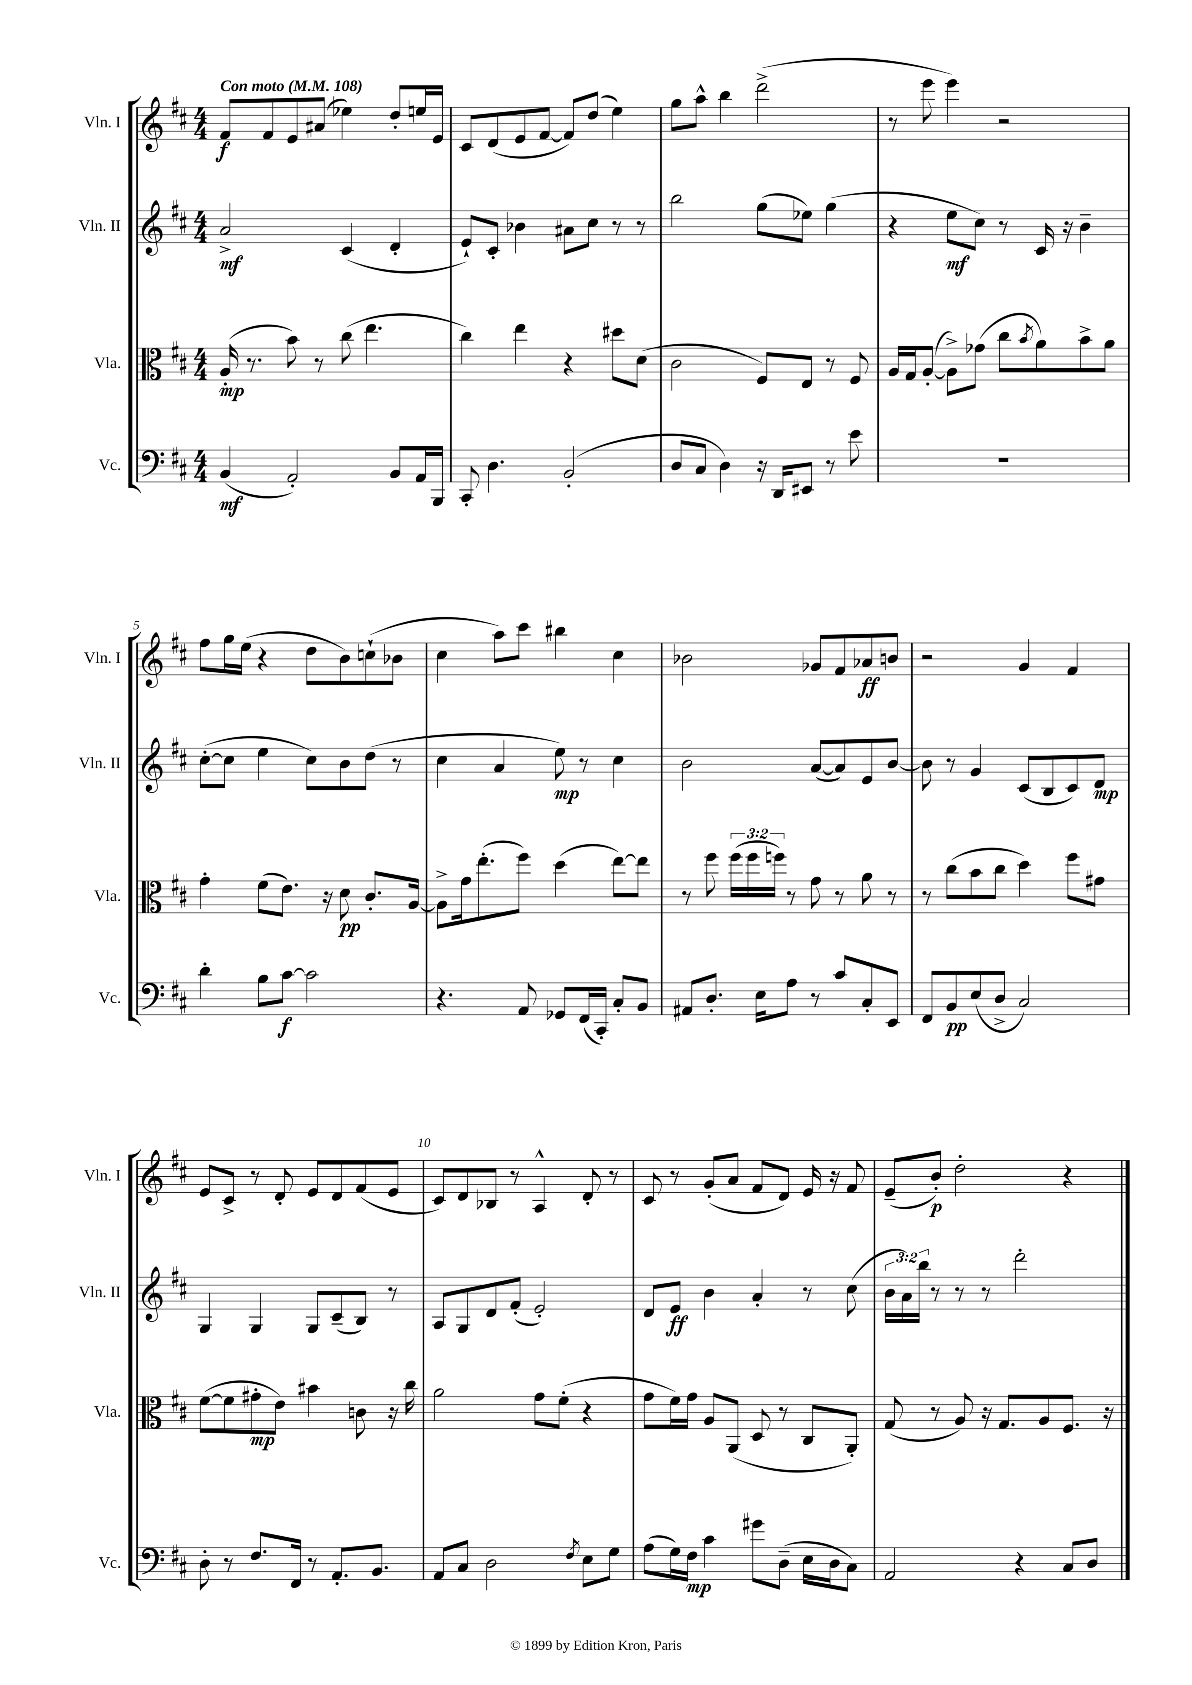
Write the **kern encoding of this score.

**kern	**dynam	**kern	**dynam	**kern	**dynam	**kern	**dynam
*part4	*part4	*part3	*part3	*part2	*part2	*part1	*part1
*staff4	*staff4	*staff3	*staff3	*staff2	*staff2	*staff1	*staff1
*I"Vc.	*	*I"Vla.	*	*I"Vln. II	*	*I"Vln. I	*
*I'Vc.	*	*I'Vla.	*	*I'Vln. II	*	*I'Vln. I	*
*clefF4	*	*clefC3	*	*clefG2	*	*clefG2	*
*k[f#c#]	*	*k[f#c#]	*	*k[f#c#]	*	*k[f#c#]	*
*M4/4	*	*M4/4	*	*M4/4	*	*M4/4	*
*MM108	*	*MM108	*	*MM108	*	*MM108	*
=1	=1	=1	=1	=1	=1	=1	=1
!	!	!	!	!	!	!LO:TX:a:B:t=Con moto	!
(4BB/	mf	(16A'/	mp	2a^/	mf	8f#/L	f
.	.	8.r	.	.	.	.	.
.	.	.	.	.	.	8f#/	.
2AA'/)	.	8b\)	.	.	.	8e/	.
.	.	8r	.	.	.	(8a#X/J	.
.	.	(8cc#\	.	(4c#/	.	4ee-X\)	.
.	.	4.ee\	.	.	.	.	.
8BB/L	.	.	.	4d'/	.	8dd'/L	.
16AA/L	.	.	.	.	.	16een/L	.
16BBB/JJ	.	.	.	.	.	16e/JJ	.
=2	=2	=2	=2	=2	=2	=2	=2
8CC#'/	.	4cc#\)	.	8e`/L)	.	8c#/L	.
4.D\	.	.	.	8c#'/J	.	(8d/	.
.	.	4ee\	.	4b-X\	.	8e/	.
.	.	.	.	.	.	[8f#/J	.
(2BB'/	.	4r	.	8a#X\L	.	8f#/L])	.
.	.	.	.	8cc#\J	.	(8dd/J	.
.	.	8dd#X\L	.	8r	.	4ee\)	.
.	.	(8d\J	.	8r	.	.	.
=3	=3	=3	=3	=3	=3	=3	=3
8D/L	.	2c#\	.	2bb\	.	8gg\L	.
8C#/J	.	.	.	.	.	8aa^^\J	.
4D\)	.	.	.	.	.	4bb\	.
16r	.	8F#/L)	.	(8gg\L	.	(2ddd^\	.
16DD/KL	.	.	.	.	.	.	.
8EE#X/J	.	8E/J	.	8ee-X\J)	.	.	.
8r	.	8r	.	(4gg\	.	.	.
8e\	.	8F#/	.	.	.	.	.
=4	=4	=4	=4	=4	=4	=4	=4
1r	.	16A/LL	.	4r	.	8r	.
.	.	16G/J	.	.	.	.	.
.	.	([8A'/J	.	.	.	8eee\	.
.	.	8A^\L])	.	8ee\L	mf	4eee\)	.
.	.	(8g-X\J	.	8cc#\J)	.	.	.
.	.	8cc#\L	.	8r	.	2r	.
.	.	8qb/	.	.	.	.	.
.	.	8a\)	.	16c#/	.	.	.
.	.	.	.	16r	.	.	.
.	.	8b^\	.	4b~\	.	.	.
.	.	8a\J	.	.	.	.	.
!!LO:LB:g=z
=5	=5	=5	=5	=5	=5	=5	=5
4d'\	.	4g'\	.	([8cc#'\L	.	8ff#\L	.
.	.	.	.	8cc#\J]	.	16gg\L	.
.	.	.	.	.	.	(16ee\JJ	.
8B\L	.	(8f#\L	.	4ee\	.	4r	.
[8c#\J	f	8.e\J)	.	.	.	.	.
2c#\]	.	.	.	8cc#\L)	.	8dd\L	.
.	.	16r	.	.	.	.	.
.	.	8d\	pp	8b\	.	8b\)	.
.	.	8.c#'/L	.	(8dd\J	.	(8ccn`\	.
.	.	.	.	8r	.	8b-X\J	.
.	.	[16A/Jk	.	.	.	.	.
=6	=6	=6	=6	=6	=6	=6	=6
4.r	.	8A^\L]	.	4cc#\	.	4cc#\	.
.	.	16g\k	.	.	.	.	.
.	.	(8.ee'\	.	.	.	.	.
.	.	.	.	4a/	.	8aa\L)	.
8AA/	.	8ff#\J)	.	.	.	8ccc#\J	.
8GG-X/L	.	(4dd\	.	8ee\)	mp	4bb#X\	.
(16FF#/L	.	.	.	8r	.	.	.
16CC#'/JJ)	.	.	.	.	.	.	.
8C#'/L	.	[8ee\L)	.	4cc#\	.	4cc#\	.
8BB/J	.	8ee\J]	.	.	.	.	.
=7	=7	=7	=7	=7	=7	=7	=7
8AA#X/L	.	8r	.	2b\	.	2b-X\	.
8.D'/J	.	8ff#\	.	.	.	.	.
.	.	(24ff#\LL	.	.	.	.	.
.	.	24ff#\	.	.	.	.	.
16E\KL	.	.	.	.	.	.	.
.	.	24ffn\JJ)	.	.	.	.	.
8A\J	.	8r	.	.	.	.	.
8r	.	8g\	.	([8a/L	.	8g-X/L	.
8c#/L	.	8r	.	8a/])	.	8f#/	.
8C#'/	.	8a\	.	8e/	.	8a-X/	ff
8EE/J	.	8r	.	[8b/J	.	8bn/J	.
=8	=8	=8	=8	=8	=8	=8	=8
8FF#/L	.	8r	.	8b\]	.	2r	.
8BB/	pp	(8cc#\L	.	8r	.	.	.
(8E/	.	8b\	.	4g/	.	.	.
8D^/J	.	8cc#\J	.	.	.	.	.
2C#/)	.	4dd\)	.	(8c#/L	.	4g/	.
.	.	.	.	8B/	.	.	.
.	.	8ff#\L	.	8c#/)	.	4f#/	.
.	.	8g#X\J	.	8d/J	mp	.	.
!!LO:LB:g=z
=9	=9	=9	=9	=9	=9	=9	=9
8D'\	.	([8f#\L	.	4G/	.	8e/L	.
8r	.	8f#\]	.	.	.	8c#^/J	.
8.F#/L	.	8g#X'\	mp	4G/	.	8r	.
.	.	8e\J)	.	.	.	8d'/	.
16FF#/Jk	.	.	.	.	.	.	.
8r	.	4b#X\	.	8G/L	.	8e/L	.
8.AA'/L	.	.	.	(8c#~/	.	8d/	.
.	.	8cn\	.	8B/J)	.	(8f#/	.
8.BB/J	.	.	.	.	.	.	.
.	.	16r	.	8r	.	8e/J	.
.	.	16cc#\	.	.	.	.	.
=10	=10	=10	=10	=10	=10	=10	=10
8AA/L	.	2a\	.	8A/L	.	8c#/L)	.
8C#/J	.	.	.	8G/	.	8d/	.
2D\	.	.	.	8d/	.	8B-X/J	.
.	.	.	.	(8f#'/J	.	8r	.
.	.	8g\L	.	2e'/)	.	4A^^/	.
.	.	(8f#'\J	.	.	.	.	.
8qF#/	.	.	.	.	.	.	.
8E\L	.	4r	.	.	.	8d'/	.
8G\J	.	.	.	.	.	8r	.
=11	=11	=11	=11	=11	=11	=11	=11
(8A\L	.	8g\L	.	8d/L	.	8c#/	.
16G\L)	.	16f#\L)	.	8e/J	ff	8r	.
16F#\JJ	mp	16g\JJ	.	.	.	.	.
4c#\	.	8A/L	.	4b\	.	(8g'/L	.
.	.	(8AA/J	.	.	.	8a/J	.
8g#X\L	.	8D/	.	4a'/	.	8f#/L	.
(8D~\J	.	8r	.	.	.	8d/J)	.
16E\LL	.	8C#/L	.	8r	.	16e/	.
16D\J	.	.	.	.	.	16r	.
8C#\J)	.	8AA'/J)	.	(8cc#\	.	8f#/	.
=12	=12	=12	=12	=12	=12	=12	=12
2AA/	.	(8G/	.	24b\LL	.	(8e~/L	.
.	.	.	.	24a\)	.	.	.
.	.	.	.	24bb\JJ	.	.	.
.	.	8r	.	8r	.	8b'/J)	p
.	.	8A/)	.	8r	.	2dd'\	.
.	.	16r	.	8r	.	.	.
.	.	8.G/L	.	.	.	.	.
4r	.	.	.	2ddd'\	.	.	.
.	.	8A/	.	.	.	.	.
8C#/L	.	8.F#/J	.	.	.	4r	.
8D/J	.	.	.	.	.	.	.
.	.	16r	.	.	.	.	.
==	==	==	==	==	==	==	==
*-	*-	*-	*-	*-	*-	*-	*-
